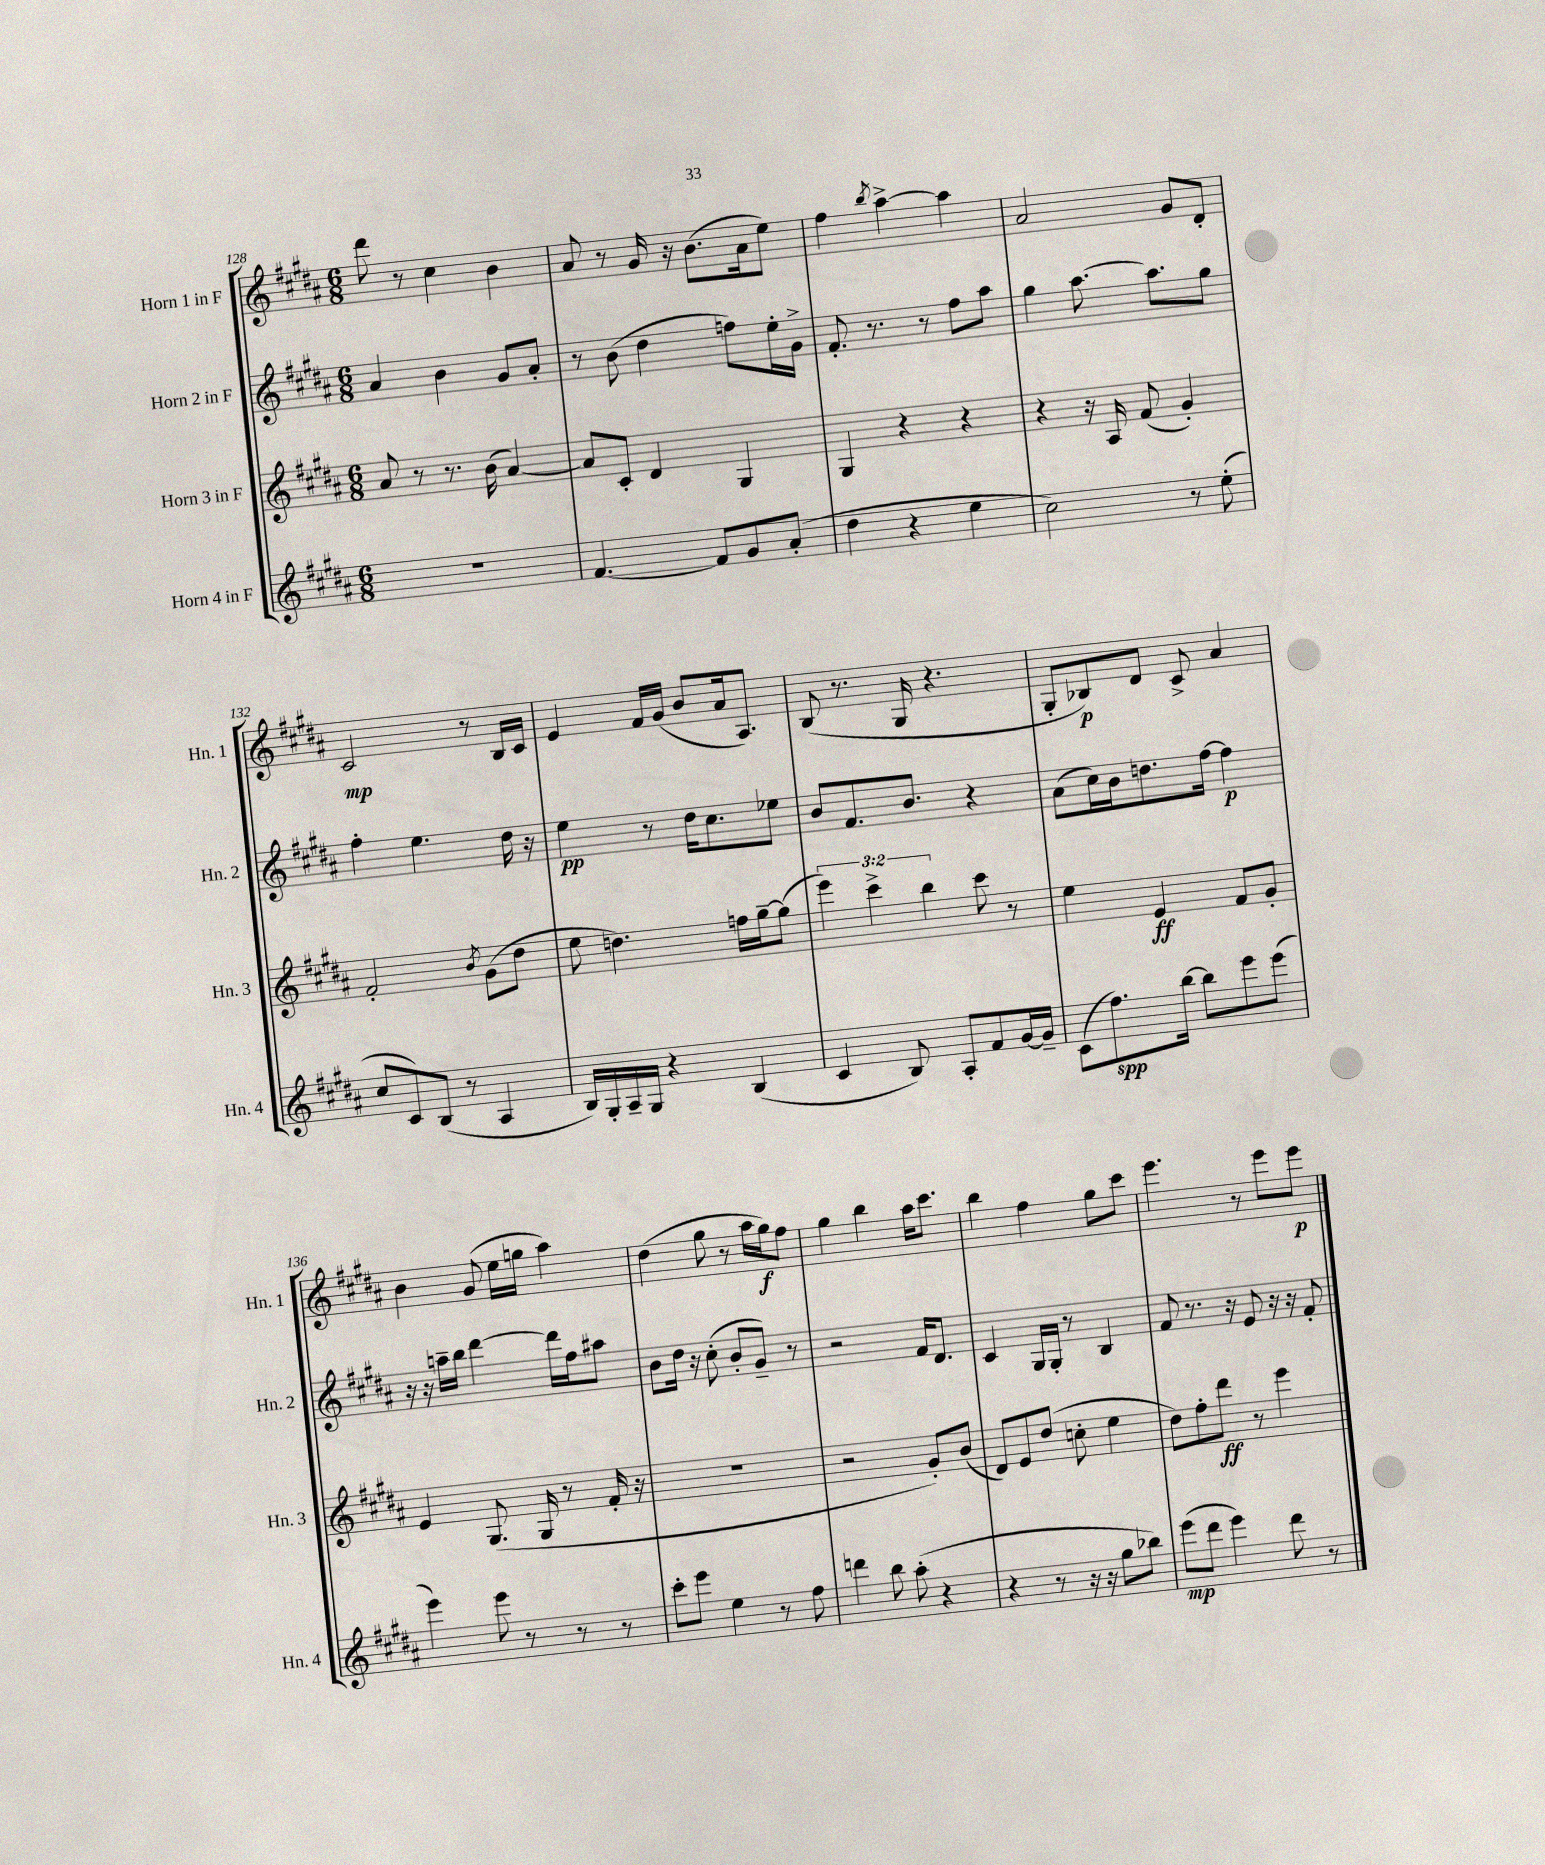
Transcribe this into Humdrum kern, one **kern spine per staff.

**kern	**dynam	**kern	**dynam	**kern	**dynam	**kern	**dynam
*part4	*part4	*part3	*part3	*part2	*part2	*part1	*part1
*staff4	*staff4	*staff3	*staff3	*staff2	*staff2	*staff1	*staff1
*I"Horn 4 in F	*	*I"Horn 3 in F	*	*I"Horn 2 in F	*	*I"Horn 1 in F	*
*I'Hn. 4	*	*I'Hn. 3	*	*I'Hn. 2	*	*I'Hn. 1	*
*clefG2	*	*clefG2	*	*clefG2	*	*clefG2	*
*k[f#c#g#d#a#]	*	*k[f#c#g#d#a#]	*	*k[f#c#g#d#a#]	*	*k[f#c#g#d#a#]	*
*M6/8	*	*M6/8	*	*M6/8	*	*M6/8	*
=128	=128	=128	=128	=128	=128	=128	=128
2.r	.	8a#/	.	4a#/	.	8ddd#\	.
.	.	8r	.	.	.	8r	.
.	.	8.r	.	4b\	.	4cc#\	.
.	.	(16b\	.	.	.	.	.
.	.	[4a#/)	.	8g#/L	.	4b\	.
.	.	.	.	8a#'/J	.	.	.
=129	=129	=129	=129	=129	=129	=129	=129
[4.f#/	.	8a#/L]	.	8r	.	8a#/	.
.	.	8c#'/J	.	(8b\	.	8r	.
.	.	4d#/	.	4dd#\	.	16g#/	.
.	.	.	.	.	.	16r	.
8f#/L]	.	.	.	.	.	(8.b\L	.
8g#/	.	4G#/	.	8ffn\L)	.	.	.
.	.	.	.	.	.	16a#\k	.
(8a#'/J	.	.	.	16ee'\L	.	8ee\J)	.
.	.	.	.	16g#^\JJ	.	.	.
=130	=130	=130	=130	=130	=130	=130	=130
4dd#\	.	4G#/	.	8.f#'/	.	4ff#\	.
.	.	.	.	8.r	.	.	.
.	.	.	.	.	.	8qbb/	.
4r	.	4r	.	.	.	[4aa#^\	.
.	.	.	.	8r	.	.	.
4ee\	.	4r	.	8ff#\L	.	4aa#\]	.
.	.	.	.	8aa#\J	.	.	.
=131	=131	=131	=131	=131	=131	=131	=131
2cc#\)	.	4r	.	4gg#\	.	2a#/	.
.	.	16r	.	[8.aa#\	.	.	.
.	.	16A#/	.	.	.	.	.
.	.	(8f#/	.	.	.	.	.
.	.	.	.	8.aa#\L]	.	.	.
8r	.	4g#'/)	.	.	.	8g#/L	.
(8ee'\	.	.	.	8gg#\J	.	8d#'/J	.
!!LO:LB:g=z
=132	=132	=132	=132	=132	=132	=132	=132
8cc#/L	.	2f#'/	.	4ff#'\	.	2c#/	mp
8c#/)	.	.	.	.	.	.	.
(8B/J	.	.	.	4.ee\	.	.	.
8r	.	.	.	.	.	.	.
.	.	8qb/	.	.	.	.	.
4A#/	.	(8g#\L	.	.	.	8r	.
.	.	8dd#\J	.	16dd#\	.	16B/LL	.
.	.	.	.	16r	.	16c#/JJ	.
=133	=133	=133	=133	=133	=133	=133	=133
16B/LL)	.	8ee\	.	4ee\	pp	4e/	.
16G#'/	.	.	.	.	.	.	.
16A#~/	.	4.ddn\)	.	.	.	.	.
16G#/JJ	.	.	.	.	.	.	.
4r	.	.	.	8r	.	16f#/LL	.
.	.	.	.	.	.	(16g#/JJ	.
.	.	.	.	16dd#\KL	.	8b/L	.
.	.	.	.	8.cc#\	.	.	.
(4B/	.	16ffn\LL	.	.	.	16a#/k	.
.	.	[16gg#~\J	.	.	.	8.A#/J)	.
.	.	(8gg#\J]	.	8ee-X\J	.	.	.
=134	=134	=134	=134	=134	=134	=134	=134
4c#/	.	6eee\)	.	8b/L	.	(8B/	.
.	.	.	.	8.f#/	.	8.r	.
.	.	6ccc#^\	.	.	.	.	.
8B/)	.	.	.	.	.	.	.
.	.	.	.	8.b/J	.	16G#/	.
.	.	6bb\	.	.	.	.	.
8A#'/L	.	.	.	.	.	4.r	.
8f#/	.	8ccc#\	.	4r	.	.	.
[16g#/L	.	8r	.	.	.	.	.
16g#~/JJ]	.	.	.	.	.	.	.
=135	=135	=135	=135	=135	=135	=135	=135
(8c#\L	.	4ee\	.	(8a#\L	.	8G#'/L	.
8.ff#\)	spp	.	.	16cc#\L)	.	8B-X/)	p
.	.	.	.	16b\J	.	.	.
.	.	4e/	ff	8.ddn\	.	8d#/J	.
[16bb\Jk	.	.	.	.	.	.	.
8bb\L]	.	.	.	.	.	8c#^/	.
.	.	.	.	[16ff#\Jk	.	.	.
8eee\	.	8f#/L	.	4ff#\]	p	4a#/	.
(8eee\J	.	8g#'/J	.	.	.	.	.
!!LO:LB:g=z
=136	=136	=136	=136	=136	=136	=136	=136
4eee\)	.	4e/	.	16r	.	4b\	.
.	.	.	.	16r	.	.	.
.	.	.	.	16aan~\LL	.	.	.
.	.	.	.	16bb\JJ	.	.	.
8eee\	.	(8.G#/	.	[4ddd#\	.	(8g#/	.
8r	.	.	.	.	.	16ee\LL	.
.	.	16G#/	.	.	.	16ggn\JJ	.
8r	.	8r	.	16ddd#\LL]	.	4aa#\)	.
.	.	.	.	16ff#\J	.	.	.
8r	.	16f#'/	.	8aa#X\J	.	.	.
.	.	16r	.	.	.	.	.
=137	=137	=137	=137	=137	=137	=137	=137
8ccc#'\L	.	2.r	.	8b\L	.	(4dd#\	.
8eee\J	.	.	.	16dd#\Jk	.	.	.
.	.	.	.	16r	.	.	.
4ee\	.	.	.	(8cc#'\	.	8gg#\	.
.	.	.	.	8b'/L	.	8r	.
8r	.	.	.	8g#~/J)	.	16aa#\LL	.
.	.	.	.	.	.	16gg#\J)	f
8ff#\	.	.	.	8r	.	8ff#\J	.
=138	=138	=138	=138	=138	=138	=138	=138
4dddn\	.	2r	.	2r	.	4gg#\	.
8bb\	.	.	.	.	.	4bb\	.
(8aa#'\	.	.	.	.	.	.	.
4r	.	8g#'/L)	.	16f#/KL	.	16aa#\KL	.
.	.	.	.	8.d#/J	.	8.ccc#\J	.
.	.	(8b/J	.	.	.	.	.
=139	=139	=139	=139	=139	=139	=139	=139
4r	.	8d#/L)	.	4c#/	.	4bb\	.
.	.	8e/	.	.	.	.	.
8r	.	(8dd#/J	.	16G#/LL	.	4ff#\	.
.	.	.	.	16G#'/JJ	.	.	.
16r	.	8ccn'\	.	8r	.	.	.
16r	.	.	.	.	.	.	.
8gg#\L	.	4ee\	.	4B/	.	8gg#\L	.
8bb-X\J)	.	.	.	.	.	8ccc#\J	.
=140	=140	=140	=140	=140	=140	=140	=140
(8eee\L	mp	8dd#\L)	.	8f#/	.	4.eee\	.
8ddd#\J	.	8ff#'\	.	8.r	.	.	.
4eee\)	.	8ddd#\J	ff	.	.	.	.
.	.	.	.	16r	.	.	.
.	.	8r	.	8e/	.	8r	.
8ddd#\	.	4eee\	.	16r	.	8eee\L	.
.	.	.	.	16r	.	.	.
8r	.	.	.	8f#'/	.	8eee\J	p
==	==	==	==	==	==	==	==
*-	*-	*-	*-	*-	*-	*-	*-
